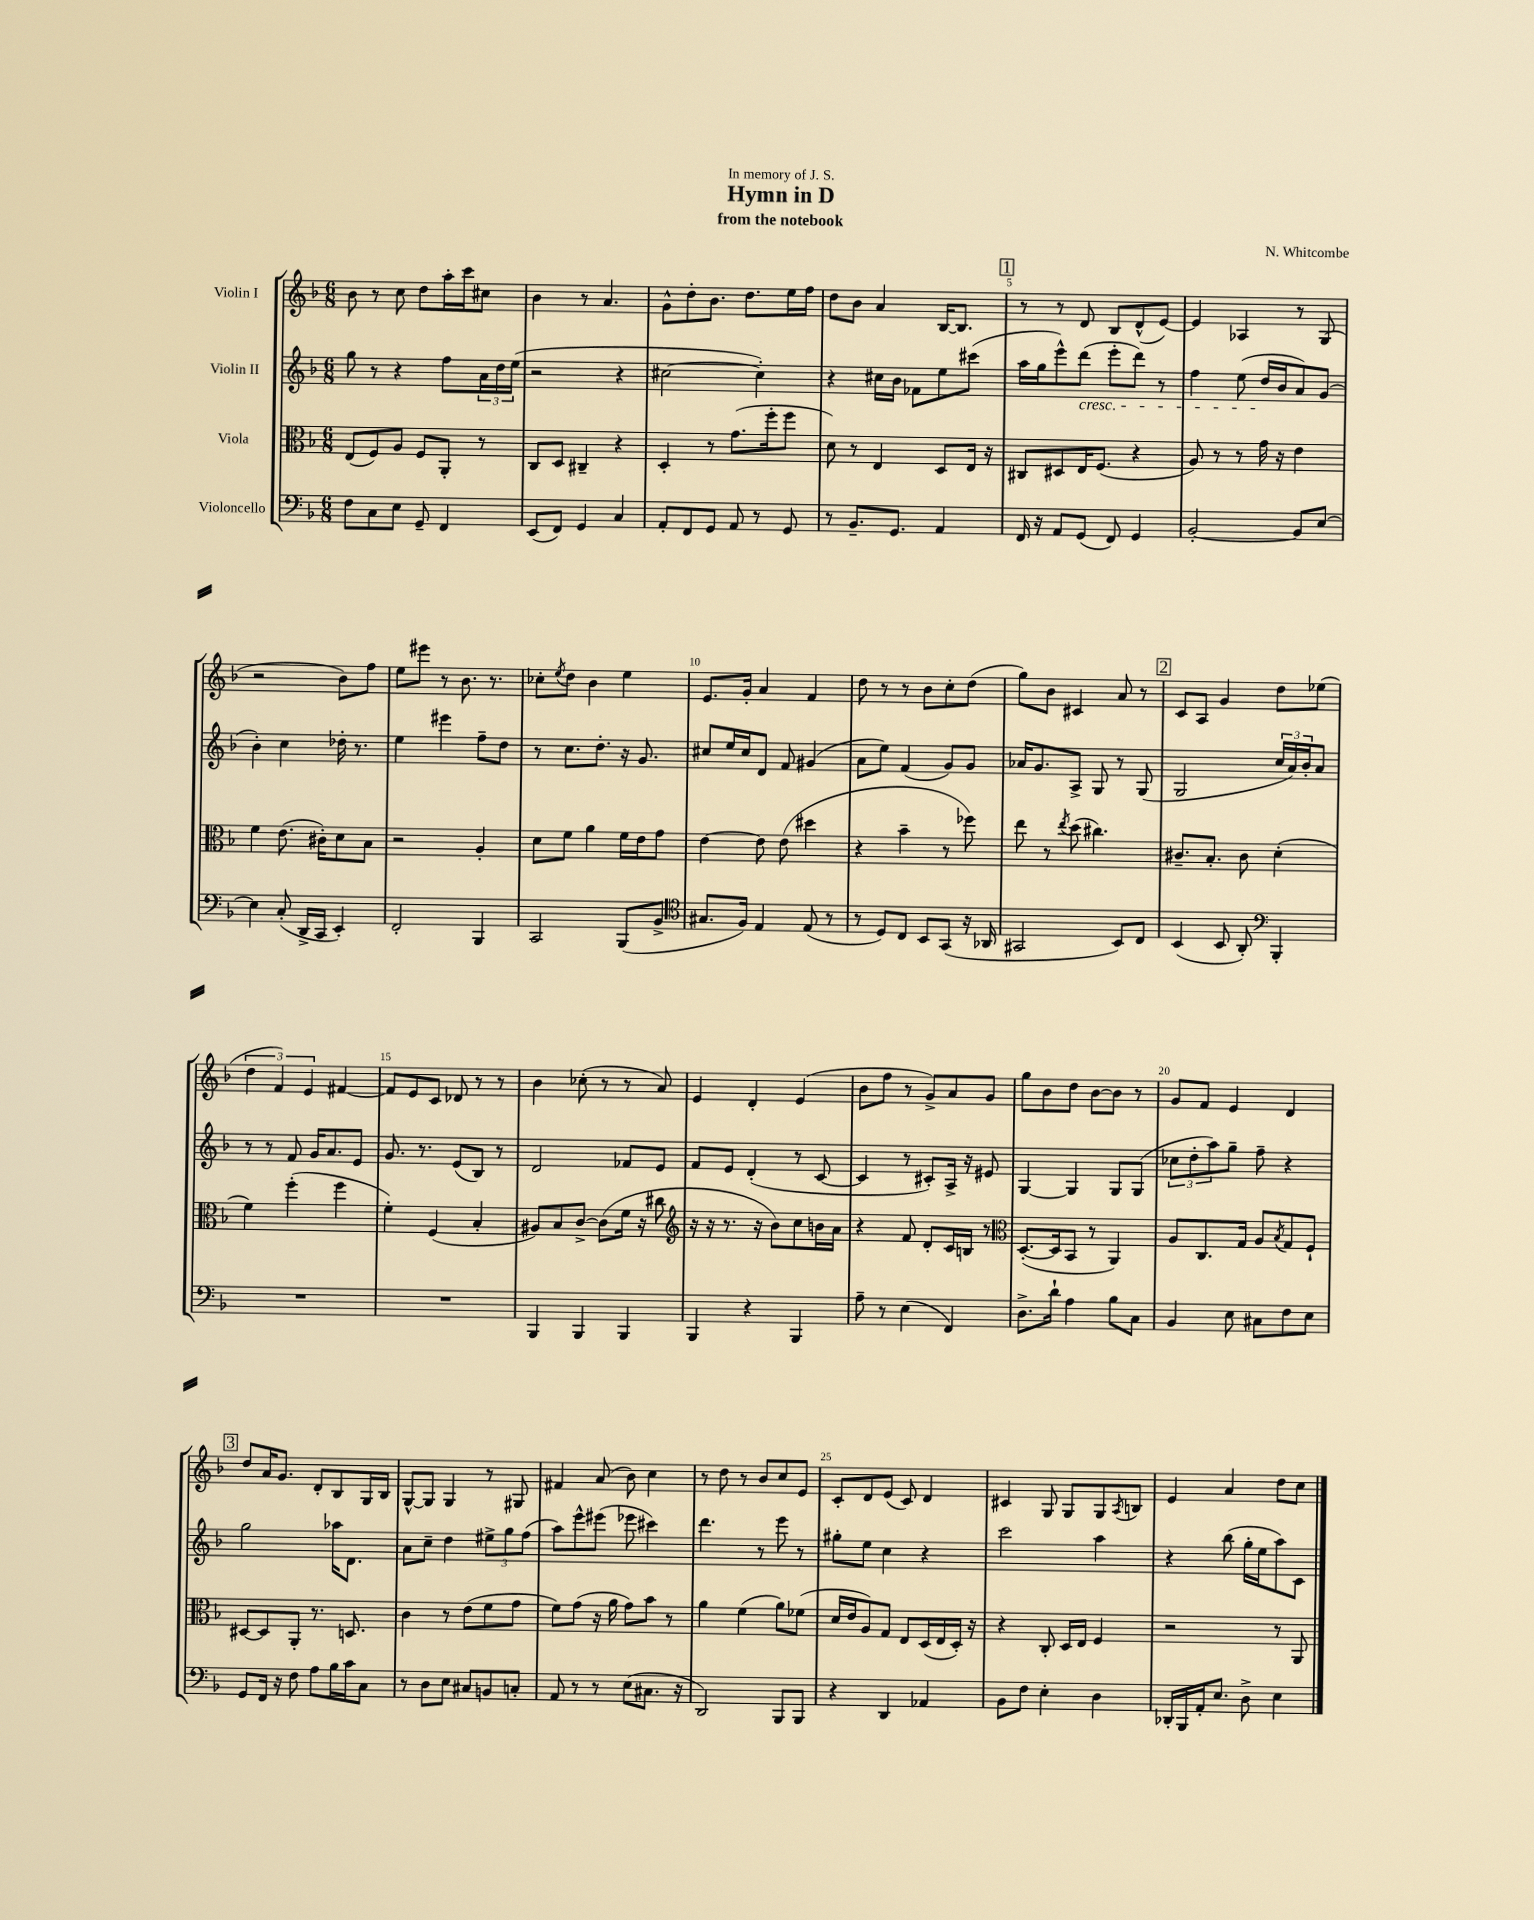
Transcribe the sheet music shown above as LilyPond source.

\header { title = "Hymn in D" composer = "N. Whitcombe" subtitle = "from the notebook" dedication = "In memory of J. S." }
<<
\new StaffGroup <<
\new Staff = "s0" \with { instrumentName = "Violin I" } {
    \clef treble \key f \major \numericTimeSignature \time 6/8
    bes'8 r8 c''8 d''8 a''16-. c'''16 cis''8 |
    bes'4 r8 a'4. |
    g'8-^ d''8-. bes'8. d''8. e''16 f''16 |
    d''8 bes'8 a'4 bes16~ bes8. |
    \mark \markup { \box "1" } r8 r8 d'8 bes8 d'8-^( e'8~) |
    e'4 aes4 r8 g8( |
    r2 bes'8) f''8 |
    e''8 eis'''8 r8 bes'8. r8. |
    ces''8-. \acciaccatura { e''8 } d''8 bes'4 e''4 |
    e'8. g'16-. a'4 f'4 |
    d''8 r8 r8 bes'8 c''8-. d''8( |
    g''8) bes'8 cis'4 a'8 r8 |
    \mark \markup { \box "2" } c'8 a8 g'4 d''8 ees''8( |
    \tuplet 3/2 { d''4 f'4) e'4 } fis'4~ |
    fis'8 e'8 c'8 des'8 r8 r8 |
    bes'4 ces''8-.( r8 r8 a'8) |
    e'4 d'4-. e'4( |
    bes'8 f''8 r8 g'8->) a'8 g'8 |
    g''8 bes'8 d''8 bes'8~ bes'8 r8 |
    g'8 f'8 e'4 d'4 |
    \mark \markup { \box "3" } d''8 a'16 g'8. d'8-. bes8 g16 bes16 |
    g8~-^ g8 g4 r8 gis8 |
    fis'4 a'8( bes'8) c''4 |
    r8 d''8 r8 bes'8 c''8 e'8 |
    c'8-. d'8 e'8( c'8) d'4 |
    cis'4 g8 g8 g8 \acciaccatura { a8 } b8 |
    e'4 a'4 d''8 c''8 \bar "|." |
}
\new Staff = "s1" \with { instrumentName = "Violin II" } {
    \clef treble \key f \major \numericTimeSignature \time 6/8
    g''8 r8 r4 f''8 \tuplet 3/2 { a'16 d''16 e''16( } |
    r2 r4 |
    cis''2~ cis''4-.) |
    r4 cis''16 bes'16 fes'8 e''8 cis'''8( |
    \mark \markup { \box "1" } a''16 g''16 e'''8-^) d'''8\cresc( e'''8-. d'''8) r8 |
    f''4 e''8( d''16\! bes'16 a'8) g'8( |
    bes'4-.) c''4 des''16-. r8. |
    e''4 eis'''4 f''8-- d''8 |
    r8 c''8. d''8.-. r16 g'8. |
    cis''8 e''16 cis''16 d'8 f'8 gis'4( |
    a'8 e''8) f'4( g'8) g'8 |
    aes'16 g'8. a8-> g8 r8 g8( |
    \mark \markup { \box "2" } g2 \tuplet 3/2 { c''16 a'16) bes'16-. } a'8 |
    r8 r8 f'8 g'16 a'8. e'8 |
    g'8. r8. e'8( bes8) r8 |
    d'2 fes'8 e'8 |
    f'8 e'8 d'4-.( r8 c'8~ |
    c'4 r8 cis'8-.) a16-> r16 eis'8 |
    g4~ g4 g8 g8( |
    \tuplet 3/2 { ces''8 d''8-. a''8) } g''8-- f''8-- r4 |
    \mark \markup { \box "3" } g''2 aes''16 d'8. |
    a'8 c''8-- d''4 \tuplet 3/2 { eis''8-> g''8 f''8( } |
    a''8) e'''8-^ eis'''8( ees'''8 cis'''4) |
    d'''4. r8 e'''8 r8 |
    gis''8-. e''8 c''4 r4 |
    c'''2 a''4 |
    r4 bes''8( g''16-. e''16 a''8) c'8 \bar "|." |
}
\new Staff = "s2" \with { instrumentName = "Viola" } {
    \clef alto \key f \major \numericTimeSignature \time 6/8
    e8( f8) a8 f8 a,8-. r8 |
    c8 d8 cis4-- r4 |
    d4-. r8 g'8.( f''16-. f''8 |
    d'8) r8 e4 d8 e16 r16 |
    \mark \markup { \box "1" } cis8 dis8 e16 f8.( r4 |
    a8) r8 r8 g'16 r16 e'4 |
    f'4 e'8.( cis'16-.) d'8 bes8 |
    r2 a4-. |
    d'8 f'8 a'4 f'16 e'16 g'8 |
    e'4~ e'8 e'8( dis''4 |
    r4 bes'4-- r8 fes''8) |
    e''8 r8 \acciaccatura { e''8 } d''8( cis''4.) |
    \mark \markup { \box "2" } cis'8.-- bes8.-. cis'8 d'4-.( |
    f'4) f''4-.( f''4 |
    f'4-.) f4( bes4-. |
    ais8) bes8 c'8~-> c'8( f'16 r16 cis''8 |
    \clef treble r16 r16 r8. r16 bes'8) c''8 b'16 a'16 |
    r4 f'8 d'8-. c'16 b16 r8 |
    \clef alto d8.~-.( d16 bes,8 r8 a,4) |
    a8 c8. g16 a8 \acciaccatura { bes8 } g8 f8-! |
    \mark \markup { \box "3" } dis8~ dis8 a,8-. r8. d8. |
    c'4 r8 e'8( f'8 g'8 |
    f'8) g'8( r16 a'16 g'8) bes'8 r8 |
    a'4 f'4( a'8) fes'8( |
    d'16 e'16 a8) g8 e8 d16( e16 d16-.) r16 |
    r4 c8-. d16 e16 f4 |
    r2 r8 a,8 \bar "|." |
}
\new Staff = "s3" \with { instrumentName = "Violoncello" } {
    \clef bass \key f \major \numericTimeSignature \time 6/8
    f8 c8 e8 g,8-- f,4 |
    e,8( f,8) g,4 c4 |
    a,8-. f,8 g,8 a,8 r8 g,8 |
    r8 bes,8.-- g,8. a,4 |
    \mark \markup { \box "1" } f,16 r16 a,8 g,8( f,8) g,4 |
    bes,2~-. bes,8 e8~ |
    e4 c8-.( d,16-> c,16 e,4-.) |
    f,2-. bes,,4 |
    c,2 bes,,8( bes,8-> |
    \clef tenor gis8. f16) e4 e8( r8 |
    r8 d8) c8 bes,8 g,8( r16 aes,16 |
    gis,2 bes,8) c8 |
    \mark \markup { \box "2" } bes,4( bes,8 a,8-.) \clef bass bes,,4-. |
    R2. |
    R2. |
    bes,,4 bes,,4 bes,,4 |
    bes,,4 r4 bes,,4 |
    a8-- r8 e4( f,4) |
    d8.-> d'16-! a4 bes8 c8 |
    bes,4 e8 cis8 f8 e8 |
    \mark \markup { \box "3" } g,8 f,16 r16 f8 a8 bes16 c'16 c8 |
    r8 d8 e8 cis8 b,8 c8-. |
    a,8 r8 r8 e8( cis8. r16 |
    d,2) bes,,8 bes,,8 |
    r4 d,4 aes,4 |
    bes,8 f8 e4-. d4 |
    des,16-. bes,,16 a,16-. e8. d8-> e4 \bar "|." |
}
>>
>>
\layout { \context { \Score \override BarNumber.break-visibility = ##(#f #t #t) barNumberVisibility = #(every-nth-bar-number-visible 5) } }
